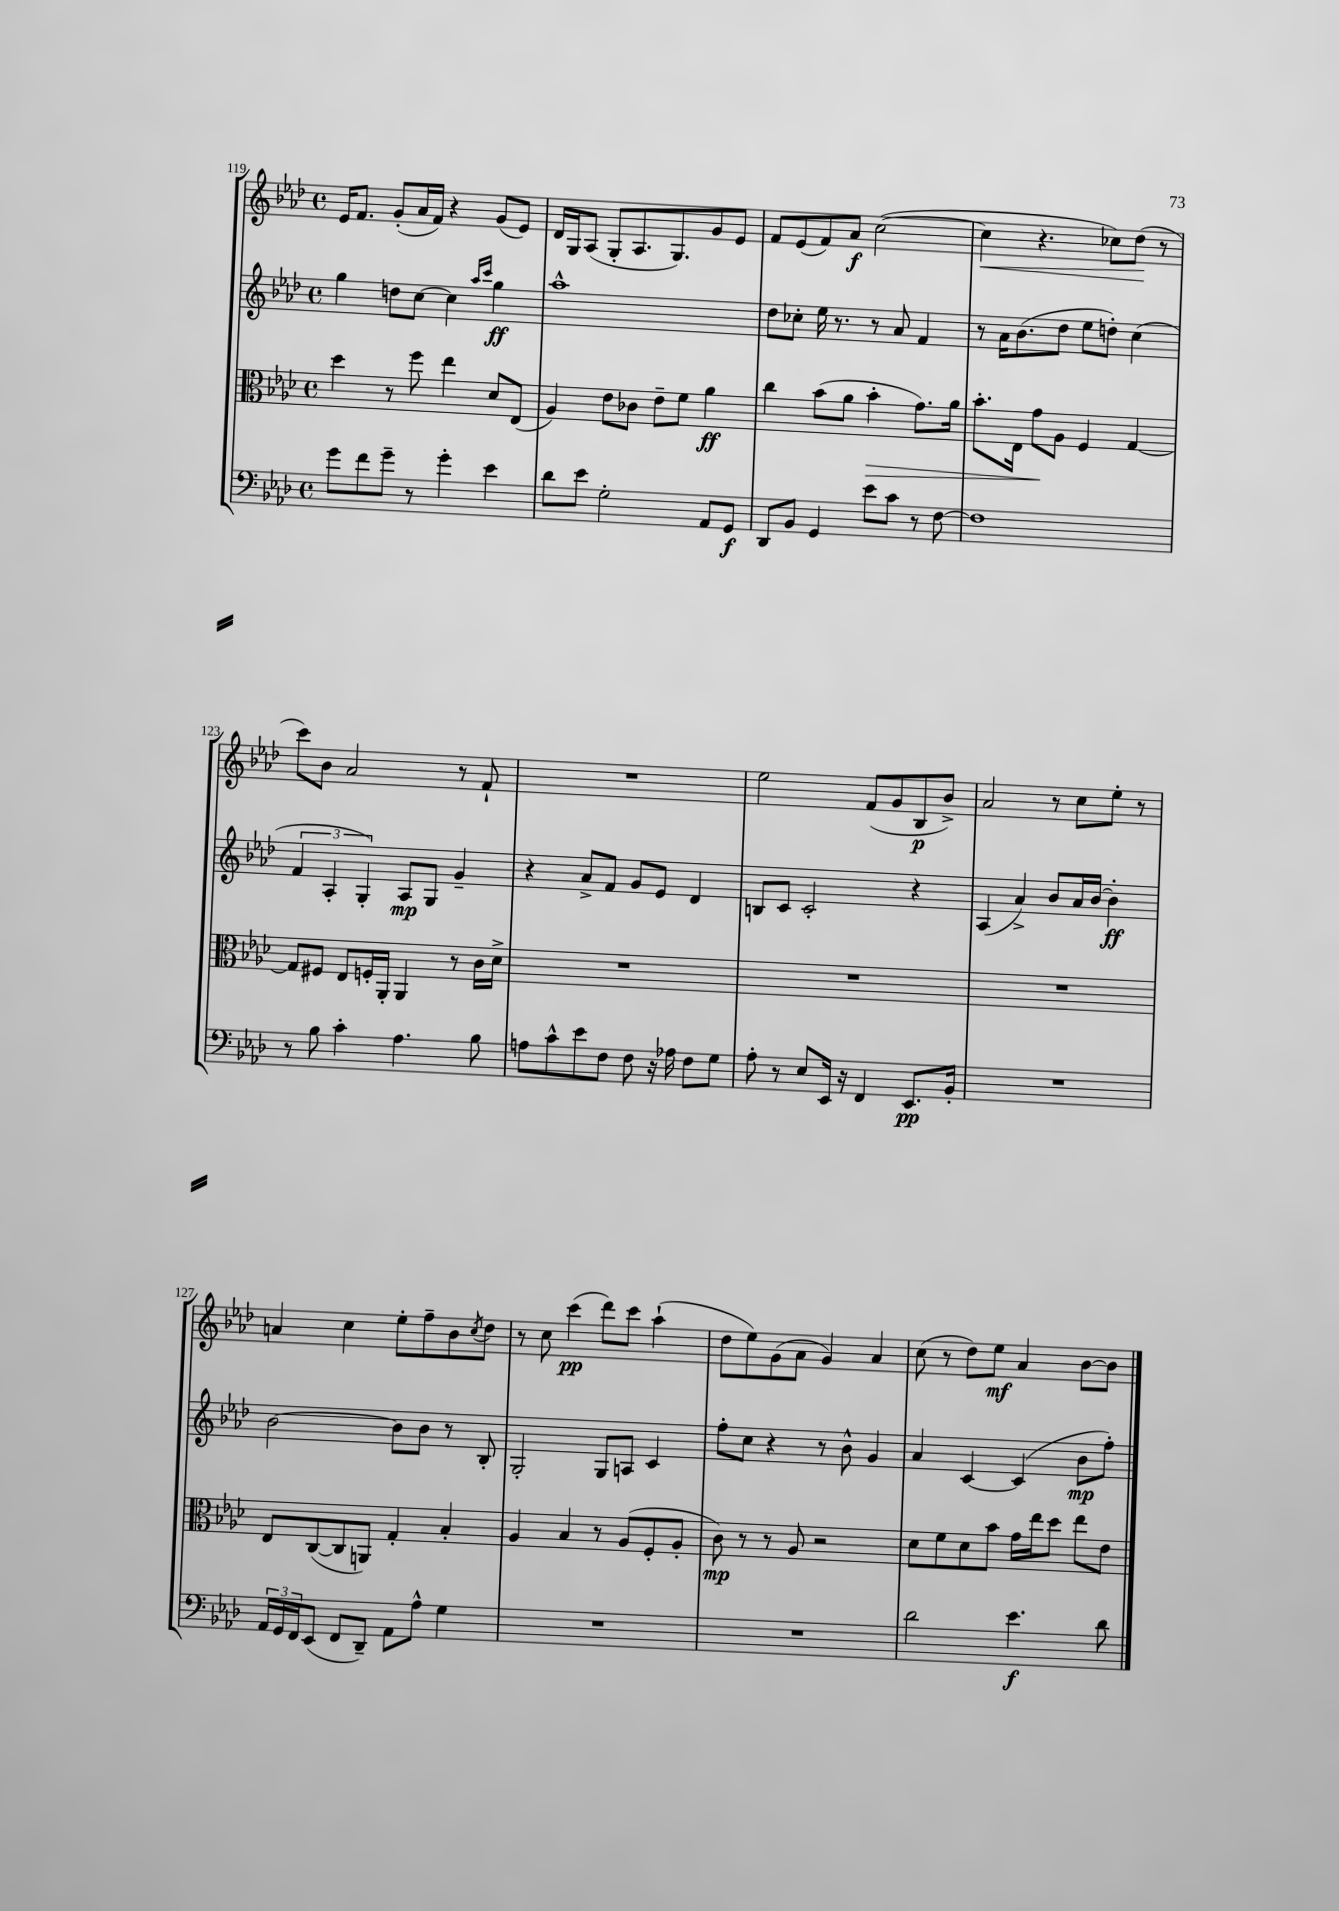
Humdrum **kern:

**kern	**dynam	**kern	**dynam	**kern	**dynam	**kern	**dynam
*part4	*part4	*part3	*part3	*part2	*part2	*part1	*part1
*staff4	*staff4	*staff3	*staff3	*staff2	*staff2	*staff1	*staff1
*clefF4	*	*clefC3	*	*clefG2	*	*clefG2	*
*k[b-e-a-d-]	*	*k[b-e-a-d-]	*	*k[b-e-a-d-]	*	*k[b-e-a-d-]	*
*M4/4	*	*M4/4	*	*M4/4	*	*M4/4	*
*met(c)	*	*met(c)	*	*met(c)	*	*met(c)	*
=119	=119	=119	=119	=119	=119	=119	=119
8g\L	.	4dd-\	.	4gg\	.	16e-/KL	.
.	.	.	.	.	.	8.f/J	.
8f\	.	.	.	.	.	.	.
8g~\J	.	8r	.	8ddn\L	.	(8g'/L	.
8r	.	8ff\	.	[8cc\J	.	16a-/L	.
.	.	.	.	.	.	16f/JJ)	.
4g'\	.	4ee-\	.	4cc\]	.	4r	.
.	.	.	.	16qqaa-/LL	.	.	.
.	.	.	.	16qqccc/JJ	.	.	.
4e-\	.	8d-/L	.	4gg\	ff	(8g/L	.
.	.	(8E-/J	.	.	.	8e-/J)	.
=120	=120	=120	=120	=120	=120	=120	=120
8d-\L	.	4A-/)	.	1aa-^^	.	16d-/LL	.
.	.	.	.	.	.	16G/J	.
8e-\J	.	.	.	.	.	(8A-/J	.
2G'\	.	8e-\L	.	.	.	8G'/L	.
.	.	8c-X\J	.	.	.	8.A-/	.
.	.	8e-~\L	.	.	.	.	.
.	.	.	.	.	.	8.G/)	.
.	.	8f\J	.	.	.	.	.
8AA-/L	.	4a-\	ff	.	.	8g/	.
8GG/J	f	.	.	.	.	8e-/J	.
=121	=121	=121	=121	=121	=121	=121	=121
8DD-/L	.	4cc\	.	8dd-\L	.	8f/L	.
8BB-/J	.	.	.	8cc-X'\J	.	(8e-/	.
4GG/	.	(8b-\L	.	16ee-\	.	8f/)	.
.	.	.	.	8.r	.	.	.
.	.	8a-\J	.	.	.	8a-/J	f
!	!	!	!LO:HP:b	!	!	!	!
8e-\L	.	4b-'\	>	8r	.	([2cc\	.
8c\J	.	.	.	8a-/	.	.	.
8r	.	8.g\L)	.	4f/	.	.	.
[8F\	.	.	.	.	.	.	.
.	.	16a-\Jk	.	.	.	.	.
=122	=122	=122	=122	=122	=122	=122	=122
!	!	!	!	!	!	!	!LO:HP:b
1F]	.	8.b-'\L	.	8r	.	4cc\]	<
.	.	.	.	16a-\KL	.	.	.
.	.	16E-\Jk	.	(8.b-\	.	.	.
.	.	8g\L	.	.	.	4.r	.
.	.	8A-\J	]	8dd-\J	.	.	.
.	.	4F/	.	8ee-\L	.	.	.
.	.	.	.	8ddn'\J)	.	8cc-X\L)	.
.	.	[4G/	.	(4cc\	.	(8dd-\J	.
.	.	.	.	.	.	8r	[
!!LO:LB:g=z
=123	=123	=123	=123	=123	=123	=123	=123
8r	.	8G/L]	.	6f/	.	8ccc\L)	.
8B-\	.	8F#X/J	.	.	.	8b-\J	.
.	.	.	.	6A-'/	.	.	.
4c'\	.	8E-/L	.	.	.	2a-/	.
.	.	.	.	6G'/)	.	.	.
.	.	16Fn'/L	.	.	.	.	.
.	.	16AA-'/JJ	.	.	.	.	.
4.A-\	.	4AA-/	.	8A-/L	mp	.	.
.	.	.	.	8G/J	.	.	.
.	.	8r	.	4g~/	.	8r	.
8B-\	.	16c\LL	.	.	.	8f`/	.
.	.	16d-^\JJ	.	.	.	.	.
=124	=124	=124	=124	=124	=124	=124	=124
8An\L	.	1r	.	4r	.	1r	.
8c^^\	.	.	.	.	.	.	.
8e-\	.	.	.	8a-^/L	.	.	.
8F\J	.	.	.	8f/J	.	.	.
8F\	.	.	.	8g/L	.	.	.
16r	.	.	.	8e-/J	.	.	.
16A-X\	.	.	.	.	.	.	.
8F\L	.	.	.	4d-/	.	.	.
8G\J	.	.	.	.	.	.	.
=125	=125	=125	=125	=125	=125	=125	=125
8A-'\	.	1r	.	8Bn/L	.	2ee-\	.
8r	.	.	.	8c/J	.	.	.
8E-/L	.	.	.	2c'/	.	.	.
16EE-/Jk	.	.	.	.	.	.	.
16r	.	.	.	.	.	.	.
4FF/	.	.	.	.	.	(8f/L	.
.	.	.	.	.	.	8g/	.
8.EE-/L	pp	.	.	4r	.	8B-/	p
.	.	.	.	.	.	8b-^/J)	.
16BB-'/Jk	.	.	.	.	.	.	.
=126	=126	=126	=126	=126	=126	=126	=126
1r	.	1r	.	(4A-/	.	2a-/	.
.	.	.	.	4a-^/)	.	.	.
.	.	.	.	8b-/L	.	8r	.
.	.	.	.	16a-/L	.	8cc\L	.
.	.	.	.	[16b-/JJ	.	.	.
.	.	.	.	4b-'\]	ff	8ee-'\J	.
.	.	.	.	.	.	8r	.
!!LO:LB:g=z
=127	=127	=127	=127	=127	=127	=127	=127
24AA-/LL	.	8E-/L	.	[2b-\	.	4an/	.
24GG/	.	.	.	.	.	.	.
24FF/J	.	.	.	.	.	.	.
(8EE-/J	.	([8C/	.	.	.	.	.
8FF/L	.	8C/]	.	.	.	4cc\	.
8DD-~/J)	.	8AAn/J)	.	.	.	.	.
8AA-\L	.	4G'/	.	8b-\L]	.	8ee-'\L	.
8A-^^\J	.	.	.	8b-\J	.	8ff~\	.
4G\	.	4B-'/	.	8r	.	8b-\	.
.	.	.	.	.	.	8qcc/	.
.	.	.	.	8B-'/	.	8dd-\J	.
=128	=128	=128	=128	=128	=128	=128	=128
1r	.	4A-/	.	2G'/	.	8r	.
.	.	.	.	.	.	8cc\	.
.	.	4B-/	.	.	.	(4ccc\	pp
.	.	8r	.	8G/L	.	8ddd-\L)	.
.	.	(8A-/L	.	8An/J	.	8ccc\J	.
.	.	8F'/	.	4c/	.	(4aa-`\	.
.	.	8A-'/J	.	.	.	.	.
=129	=129	=129	=129	=129	=129	=129	=129
1r	.	8c\)	mp	8ff'\L	.	8dd-\L	.
.	.	8r	.	8cc\J	.	8ee-\)	.
.	.	8r	.	4r	.	(8g\	.
.	.	8A-/	.	.	.	8a-\J	.
.	.	2r	.	8r	.	4g/)	.
.	.	.	.	8b-^^\	.	.	.
.	.	.	.	4g/	.	4a-/	.
=130	=130	=130	=130	=130	=130	=130	=130
2d-\	.	8d-\L	.	4a-/	.	(8cc\	.
.	.	8f\	.	.	.	8r	.
.	.	8d-\	.	[4c/	.	8dd-\L)	.
.	.	8b-\J	.	.	.	8ee-\J	mf
4.e-\	f	16g\LL	.	(4c/]	.	4a-/	.
.	.	16ee-\J	.	.	.	.	.
.	.	8dd-\J	.	.	.	.	.
.	.	8ee-\L	.	8b-\L	mp	[8b-\L	.
8d-\	.	8e-\J	.	8ff'\J)	.	8b-\J]	.
==	==	==	==	==	==	==	==
*-	*-	*-	*-	*-	*-	*-	*-
